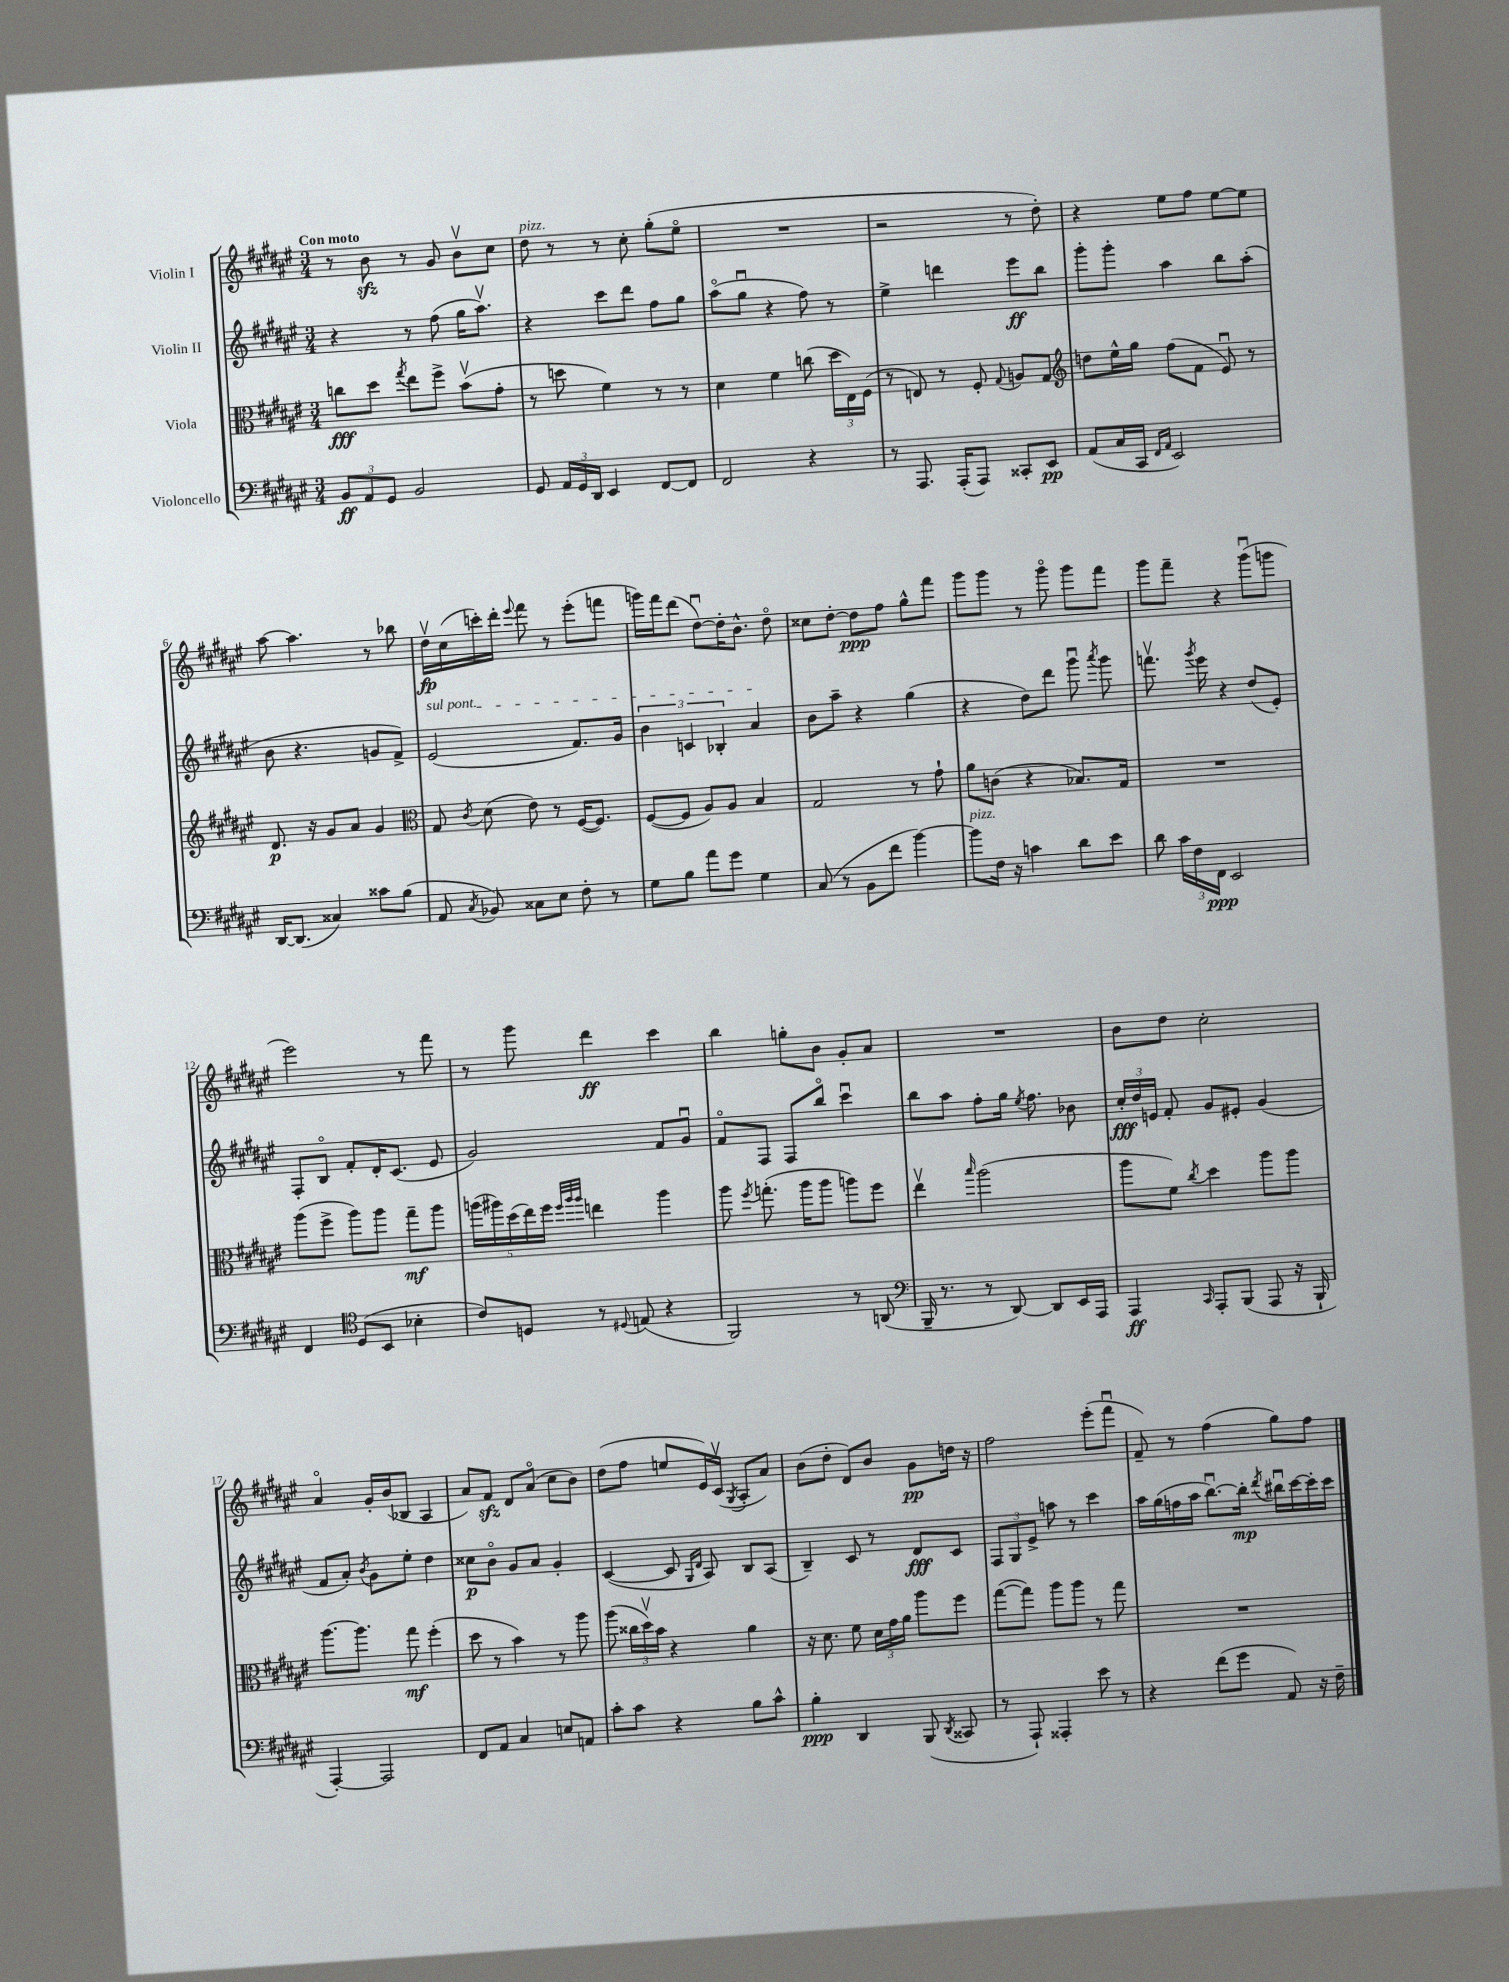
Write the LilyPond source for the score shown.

<<
\new StaffGroup <<
\new Staff = "s0" \with { instrumentName = "Violin I" } {
    \clef treble \key fis \major \numericTimeSignature \time 3/4 \tempo "Con moto"
    \autoBeamOff r8 b'8\sfz r8 gis'8 b'8[\upbow cis''8] |
    dis''8^\markup { \italic "pizz." } r8 r8 cis''8-. gis''8[-.( eis''8]\flageolet |
    R2. |
    r2 r8 dis''8-.) |
    r4 eis''8[ fis''8] eis''8[~ eis''8] |
    ais''8~ ais''4. r8 bes''8 |
    dis''16[\upbow\fp cis''16( c'''16-.) dis'''16]-. \appoggiatura { eis'''8 } fis'''8 r8 eis'''8[-.( f'''8] |
    g'''16[) fis'''16 dis'''8]( dis''8[~\downbow) dis''16-. b'8.]-^ dis''8\flageolet |
    cisis''8[ dis''8]~-. dis''8[\ppp fis''8] gis''8[-^ fis'''8] |
    gis'''8[ gis'''8] r8 gis'''8\flageolet gis'''8[ fis'''8] |
    gis'''8[ fis'''8]-- r4 gis'''8[\downbow( g'''8] |
    eis'''2) r8 fis'''8 |
    r8 gis'''8 dis'''4\ff cis'''4 |
    b''4 g''8[-. b'8] gis'8[-. ais'8] |
    R2. |
    b'8[ dis''8] cis''2-. |
    ais'4\flageolet gis'16[-. b'16( bes8] ais4 |
    ais'8[) fis'8]\sfz dis'8[ ais'8]\flageolet( cis''8[ b'8]) |
    dis''8[( fis''8] e''8[ eis'16) cis'16]\upbow( \acciaccatura { gis8 } ais8[-. ais'8]) |
    b'8[( dis''8]-. dis'8[) b'8] gis'8[\pp d''16] r16 |
    fis''2 eis'''8[-.( fis'''8]\downbow |
    fis'8--) r8 fis''4( gis''8[) fis''8] \bar "|." |
}
\new Staff = "s1" \with { instrumentName = "Violin II" } {
    \clef treble \key fis \major \numericTimeSignature \time 3/4
    \autoBeamOff r4 r8 fis''8( gis''16[ ais''8.]\upbow) |
    r4 cis'''8[ dis'''8] fis''8[ gis''8] |
    ais''8[\flageolet( gis''8]\downbow r4 fis''8) r8 |
    eis''4-> d'''4 eis'''8[\ff b''8] |
    gis'''8[-. gis'''8]-. ais''4 b''8[ ais''8]-.( |
    b'8 r4. g'8[ fis'8]->) |
    \once \override TextSpanner.bound-details.left.text = \markup { \italic "sul pont." } eis'2\startTextSpan( fis'8.[) gis'16] |
    \tuplet 3/2 { b'4 c'4 bes4-. } ais'4\stopTextSpan |
    b'8[ ais''8]-- r4 gis''4( |
    r4 dis''8[) dis'''8] gis'''8\downbow \acciaccatura { ais'''8 } gis'''8 |
    f'''8.\upbow \acciaccatura { gis'''8 } eis'''16 r4 dis''8[( eis'8]-.) |
    fis8[-. b8]\flageolet fis'8[-. dis'16-. cis'8.]( eis'8 |
    gis'2) fis'8[ gis'8]\downbow |
    fis'8[\flageolet fis8] fis8[ b''8]\flageolet cis'''4\downbow |
    b''8[ ais''8] fis''8[-. gis''16] \acciaccatura { eis''8 } fis''8. bes'8 |
    \tuplet 3/2 { cis''16[-.\fff dis''16 e'16] } fis'8-. gis'8[ eis'8]-. gis'4( |
    fis'8[ ais'8]-.) \acciaccatura { b'8 } gis'8[ eis''8]-. dis''4 |
    cisis''8[\p b'8]\flageolet gis'8[ ais'8] gis'4-. |
    cis'4~( cis'8 \grace { gis16[ dis'16] } ais8) b8[ ais8]( |
    b4--) cis'8 r8 dis'8[\fff cis'8] |
    \tuplet 3/2 { fis8[ gis8 eis'8]-> } a''8 r8 cis'''4 |
    ais''16[ gis''16( f''16 ais''16] b''8.[~\downbow) b''16]-.\mp \acciaccatura { dis'''8 } bis''16[\downbow cis'''16~ cis'''16-. cis'''16] \bar "|." |
}
\new Staff = "s2" \with { instrumentName = "Viola" } {
    \clef alto \key fis \major \numericTimeSignature \time 3/4
    \autoBeamOff c''8[\fff dis''8] \acciaccatura { gis''8 } eis''8[ fis''8]-> b'8[\upbow( gis'8]-. |
    r8 d''8 fis'4) r8 r8 |
    dis'4 fis'4 c''8( \tuplet 3/2 { dis''16[ eis16) fis16]( } |
    r8 e8) r8 fis8-. \appoggiatura { gis8 } a8[ gis8] |
    \clef treble d''8[ eis''16-^ gis''16] fis''8[( fis'8] eis'8\downbow) r8 |
    dis'8.\p r16 gis'8[ ais'8] gis'4 |
    \clef alto gis8 \acciaccatura { cis'8 } dis'8( eis'8) r8 fis16[~( fis8.]) |
    fis8[~( fis8] ais8[) ais8] b4 |
    gis2 r8 gis'8-! |
    ais'8[ c'8]( r4 bes8.[) gis16] |
    R2. |
    ais''8[( fis''8]-> ais''8[) ais''8] gis''8[--\mf ais''8] |
    \tuplet 5/4 { a''16[( ais''16) dis''16( eis''16) fis''16] } \grace { fis''32[ ais''32 ais''32] } e''4 ais''4 |
    ais''8 \acciaccatura { fis''8 } g''8.-.( ais''16[ ais''8] a''8[) fis''8] |
    eis''4\upbow \grace { b''16 } ais''2( |
    ais''8[ fis'8]) \acciaccatura { cis''8 } dis''4 ais''8[ ais''8] |
    ais''8.[~ ais''8.] gis''8\mf fis''4-.( |
    dis''8 r8 b'4) r8 ais''8 |
    ais''8( \tuplet 3/2 { cisis''16[ dis''16\upbow) b'16] } r4 ais'4 |
    r16 dis'8. fis'8 \tuplet 3/2 { dis'16[ gis'16 ais'16] } ais''8[ fis''8] |
    gis''8[~( gis''8]) ais''8[ ais''8] r8 gis''8 |
    R2. \bar "|." |
}
\new Staff = "s3" \with { instrumentName = "Violoncello" } {
    \clef bass \key fis \major \numericTimeSignature \time 3/4
    \autoBeamOff \tuplet 3/2 { b,8[\ff ais,8 gis,8] } b,2 |
    gis,8 \tuplet 3/2 { ais,16[ gis,16 dis,16] } eis,4 fis,8[~ fis,8] |
    fis,2 r4 |
    r8 ais,,8. ais,,16[-.( ais,,8]) cisis,8[-. eis,8]\pp |
    ais,8[( cis16 cis,16] \grace { fis,16[ ais,16] } eis,2) |
    dis,16[~ dis,8.]( cisis4) cisis'8[ b8]( |
    ais,8 \acciaccatura { cis8 } bes,8) cisis8[ eis8] fis8-. r8 |
    gis8[ b8] ais'8[ gis'8] gis4 |
    cis8( r8 b,8[ fis'8] b'4~) |
    b'8[^\markup { \italic "pizz." } fis16] r16 c'4 dis'8[ eis'8] |
    dis'8 \tuplet 3/2 { cis'16[ fis16 fis,16]\ppp } eis,2 |
    fis,4 \clef tenor dis8[( b,8] bes4-. |
    cis'8[) d8] r8 \appoggiatura { dis8 } e8( r4 |
    fis,2) r8 a,8( |
    \clef bass b,,16-- r8. r8 dis,8~) dis,8[ eis,16 ais,,16] |
    ais,,4\ff \grace { cis,16 } ais,,8[-. b,,8]( ais,,8 r16 b,,16-! |
    ais,,4~-.) ais,,2 |
    fis,8[ ais,8] cis4 e8[ a,8] |
    cis'8[-. cis'8] r4 b8[ cis'8]-^ |
    b4-.\ppp dis,4 b,,8( \acciaccatura { dis,8 } cisis,8 |
    r8 ais,,8-!) aisis,,4-. eis'8 r8 |
    r4 fis'8[( gis'8] ais,8) r16 fis16-- \bar "|." |
}
>>
>>
